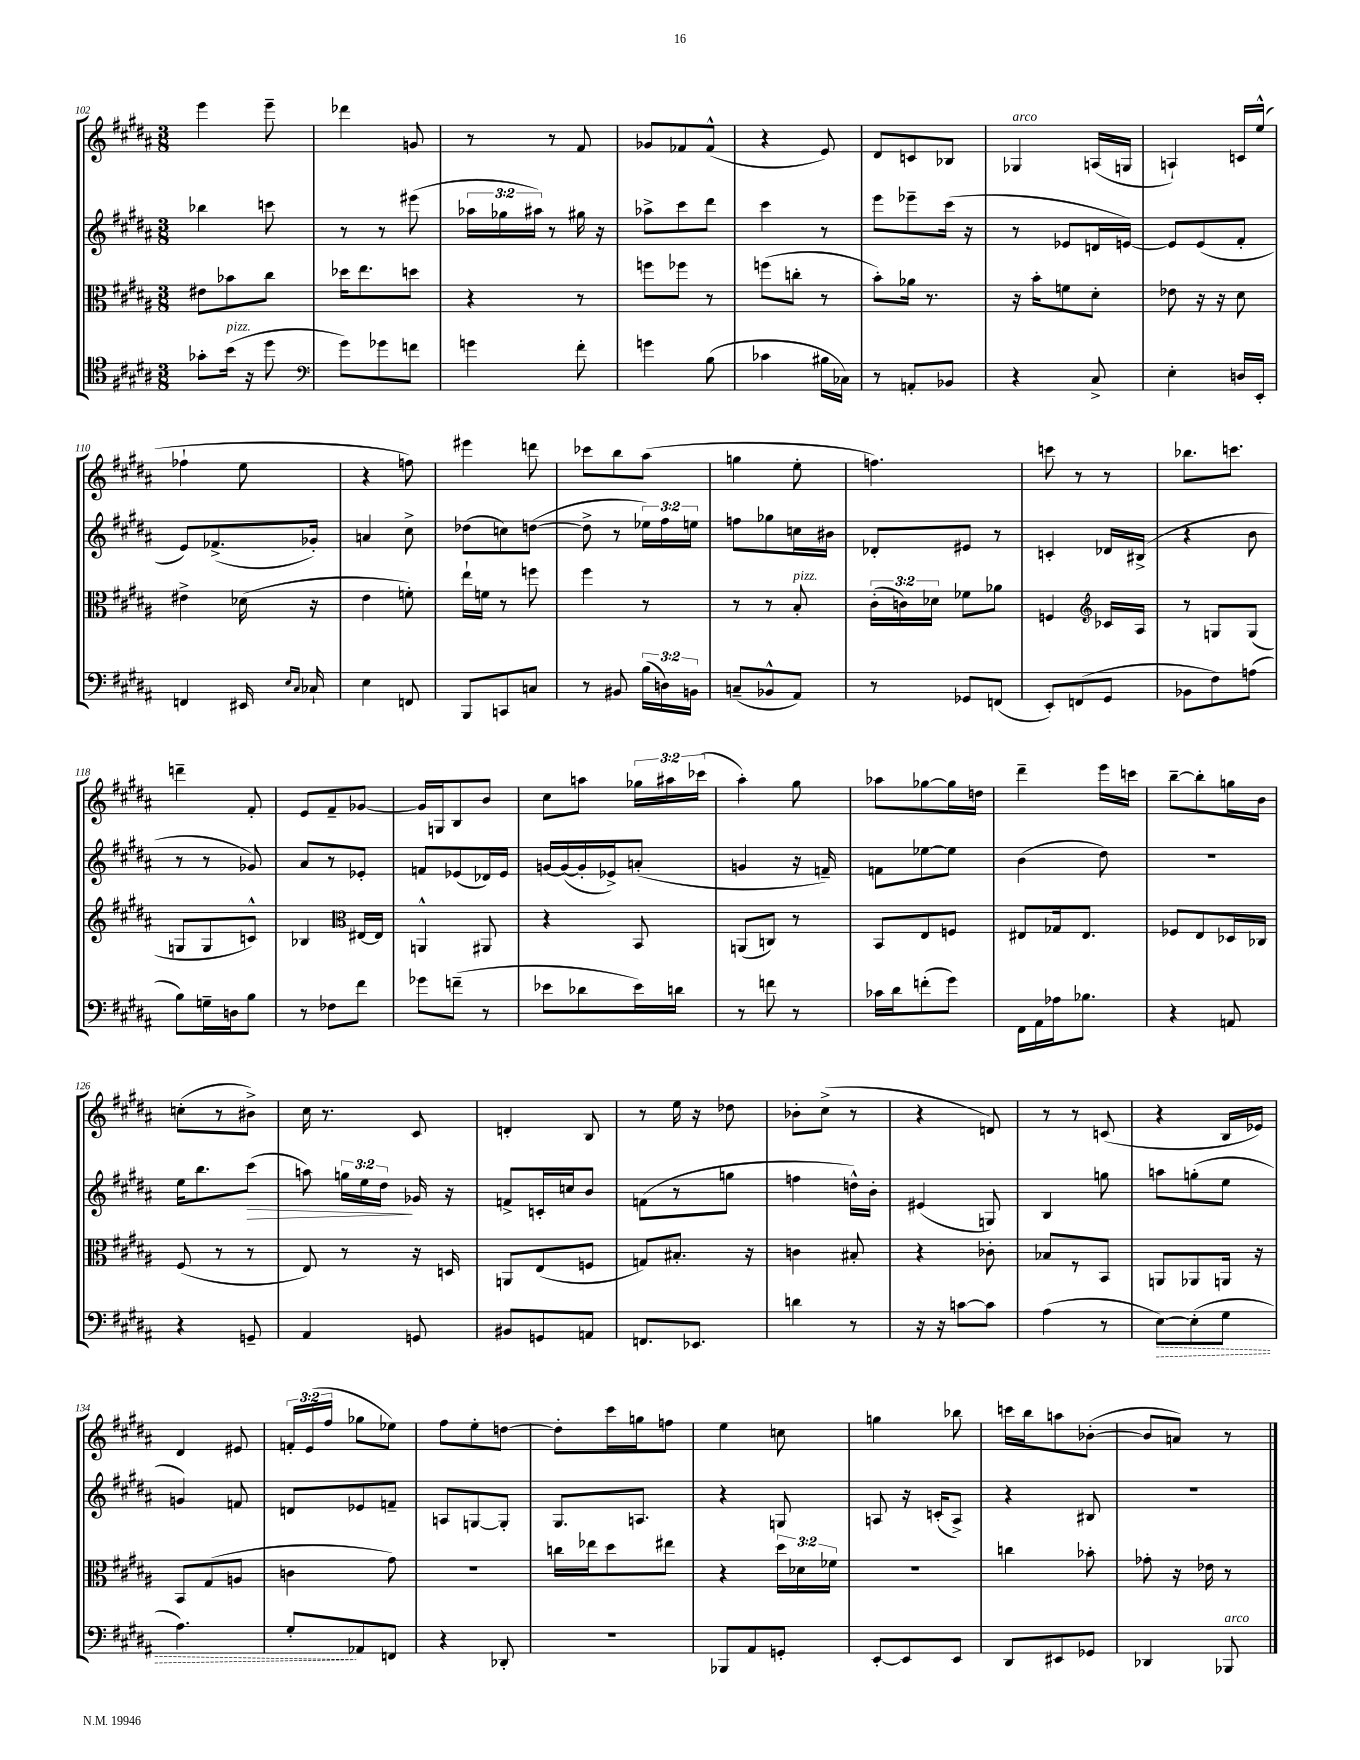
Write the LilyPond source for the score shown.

<<
\new StaffGroup <<
\new Staff = "s0" {
    \clef treble \key b \major \numericTimeSignature \time 3/8 \override Staff.TupletNumber.text = #tuplet-number::calc-fraction-text
    \autoBeamOff e'''4 e'''8-- |
    des'''4 g'8 |
    r8 r8 fis'8 |
    ges'8[ fes'8 fes'8]-^( |
    r4 e'8) |
    dis'8[ c'8 bes8] |
    ges4^\markup { \italic "arco" } a16[( g16] |
    a4-!) c'16[ e''16]-^( |
    fes''4-! e''8 |
    r4 f''8) |
    eis'''4 d'''8 |
    ces'''8[ b''8 ais''8]( |
    g''4 e''8-. |
    f''4.) |
    c'''8 r8 r8 |
    bes''8.[ c'''8.] |
    d'''4-- fis'8-. |
    e'8[ fis'8-- ges'8]~ |
    ges'16[ g16 b8 b'8] |
    cis''8[ a''8] \tuplet 3/2 { ges''16[ ais''16 ces'''16]( } |
    ais''4-.) gis''8 |
    aes''8[ ges''8~ ges''16 d''16] |
    dis'''4-- e'''16[ c'''16] |
    b''8[~-- b''8-. g''16 b'16] |
    c''8[-.( r8 bis'8]->) |
    cis''16 r8. cis'8 |
    d'4-. b8 |
    r8 e''16 r16 des''8 |
    bes'8[-. cis''8]->( r8 |
    r4 d'8) |
    r8 r8 c'8( |
    r4 b16[ ees'16]) |
    dis'4 eis'8 |
    \tuplet 3/2 { f'16[-. e'16( fis''16] } ges''8[ ees''8]) |
    fis''8[ e''8-. d''8]~ |
    d''8[-. cis'''16 g''16 f''8] |
    e''4 c''8 |
    g''4 bes''8 |
    c'''16[ b''16 a''8 bes'8]~-.( |
    bes'8[ a'8]) r8 \bar "|." |
}
\new Staff = "s1" {
    \clef treble \key b \major \numericTimeSignature \time 3/8 \override Staff.TupletNumber.text = #tuplet-number::calc-fraction-text
    \autoBeamOff bes''4 c'''8 |
    r8 r8 eis'''8( |
    \tuplet 3/2 { aes''16[ ges''16 ais''16]) } r8 gis''16 r16 |
    aes''8[-> cis'''8 dis'''8] |
    cis'''4 r8 |
    e'''8[ ees'''8-- cis'''16]( r16 |
    r8 ees'8[ d'16 e'16]~) |
    e'8[ e'8( fis'8]-. |
    e'8[) fes'8.->( ges'16]-.) |
    a'4 cis''8-> |
    des''8[( c''8) d''8]~( |
    d''8-> r8 \tuplet 3/2 { ees''16[) fis''16 e''16] } |
    f''8[ ges''8 c''16 bis'16] |
    des'8[-. eis'8] r8 |
    c'4-. des'16[ bis16]->( |
    r4 b'8 |
    r8 r8 ges'8) |
    ais'8[ r8 ees'8]-. |
    f'8[ ees'8( des'16) ees'16] |
    g'16[~ g'16~( g'16-. ees'16->) a'8]-.( |
    g'4 r16 f'16--) |
    f'8[ ees''8~ ees''8] |
    b'4( dis''8) |
    R4. |
    e''16[ b''8. cis'''8]\>( |
    a''8) \tuplet 3/2 { g''16[ e''16 dis''16]\! } ges'16 r16 |
    f'8[-> c'16-. c''16 b'8] |
    f'8[( r8 g''8] |
    f''4 d''16[-^) b'16]-. |
    eis'4( g8) |
    b4 g''8 |
    a''8[ g''8-.( e''8] |
    g'4) f'8 |
    d'8[ ees'8 f'8]-- |
    a8[ g8~ g8]-. |
    gis8.[ a8.] |
    r4 g8 |
    a8 r16 c'16[-.( a8]->) |
    r4 bis8 |
    R4. \bar "|." |
}
\new Staff = "s2" {
    \clef alto \key b \major \numericTimeSignature \time 3/8 \override Staff.TupletNumber.text = #tuplet-number::calc-fraction-text
    \autoBeamOff eis'8[ bes'8 cis''8] |
    des''16[ e''8. d''8] |
    r4 r8 |
    f''8[ fes''8] r8 |
    f''8[( c''8]-. r8 |
    b'8[-.) aes'16] r8. |
    r16 b'16[-. f'8 dis'8]-. |
    ees'8 r16 r16 dis'8 |
    eis'4-> des'16( r16 |
    e'4 f'8-.) |
    e''16[-! f'16] r8 f''8 |
    fis''4 r8 |
    r8 r8 b8-.^\markup { \italic "pizz." } |
    \tuplet 3/2 { cis'16[-.( c'16) des'16] } fes'8[ aes'8] |
    f4 \clef treble ces'16[ ais16] |
    r8 g8[ g8]( |
    g8[ g8 c'8]-^) |
    bes4 \clef alto eis16[~ eis16] |
    a,4-^ ais,8 |
    r4 b,8 |
    a,8[( c8]) r8 |
    b,8[ e8 f8] |
    eis8[ ges16 eis8.] |
    fes8[ e8 des16 ces16] |
    fis8( r8 r8 |
    e8) r8 r16 d16 |
    a,8[ e8( f8] |
    g8[) bis8.]-. r16 |
    c'4 bis8-. |
    r4 ces'8-. |
    bes8[ r8 b,8] |
    a,8[ aes,8 a,16] r16 |
    b,8[ gis8( a8] |
    c'4 gis'8) |
    R4. |
    c''16[ ees''16 dis''8 eis''8] |
    r4 \tuplet 3/2 { dis''16[ des'16 fes'16] } |
    R4. |
    c''4 bes'8-. |
    ges'8-. r16 ees'16 r8 \bar "|." |
}
\new Staff = "s3" {
    \clef tenor \key b \major \numericTimeSignature \time 3/8 \override Staff.TupletNumber.text = #tuplet-number::calc-fraction-text
    \autoBeamOff ges'8[-. b'16]^\markup { \italic "pizz." }( r16 dis''8 |
    \clef bass gis'8[) ges'8 f'8] |
    g'4 fis'8-. |
    g'4 b8( |
    ces'4 bis16[ ces16]) |
    r8 a,8[-. bes,8] |
    r4 cis8-> |
    e4-. d16[ e,16]-. |
    f,4 eis,16 \grace { e16[ cis16] } ces16-! |
    e4 f,8 |
    b,,8[ c,8 c8] |
    r8 bis,8 \tuplet 3/2 { b16[( d16) b,16] } |
    c8[--( bes,8-^ ais,8]) |
    r8 ges,8[ f,8]( |
    e,8[-.) f,8( gis,8] |
    bes,8[ fis8) a8]( |
    b8[) g16-- d16 b8] |
    r8 fes8[ fis'8] |
    ges'8[ f'8]--( r8 |
    ees'8[ des'8 ees'16) d'16] |
    r8 f'8 r8 |
    ces'16[ dis'16 f'8-.( gis'8]) |
    fis,16[ ais,16 aes16 bes8.] |
    r4 a,8 |
    r4 g,8-- |
    ais,4 g,8 |
    bis,8[ g,8 a,8] |
    f,8.[ ees,8.] |
    d'4 r8 |
    r16 r16 c'8[~ c'8] |
    ais4( r8 |
    \once \override Hairpin.style = #'dashed-line e8[~\>) e8-.( gis8] |
    ais4.) |
    gis8[-.\! aes,8 f,8] |
    r4 des,8-. |
    R4. |
    bes,,8[ ais,8 g,8]-. |
    e,8[~-. e,8 e,8] |
    dis,8[ eis,8 ges,8] |
    des,4 bes,,8^\markup { \italic "arco" } \bar "|." |
}
>>
>>
\layout { \context { \Score currentBarNumber = #102 } }
